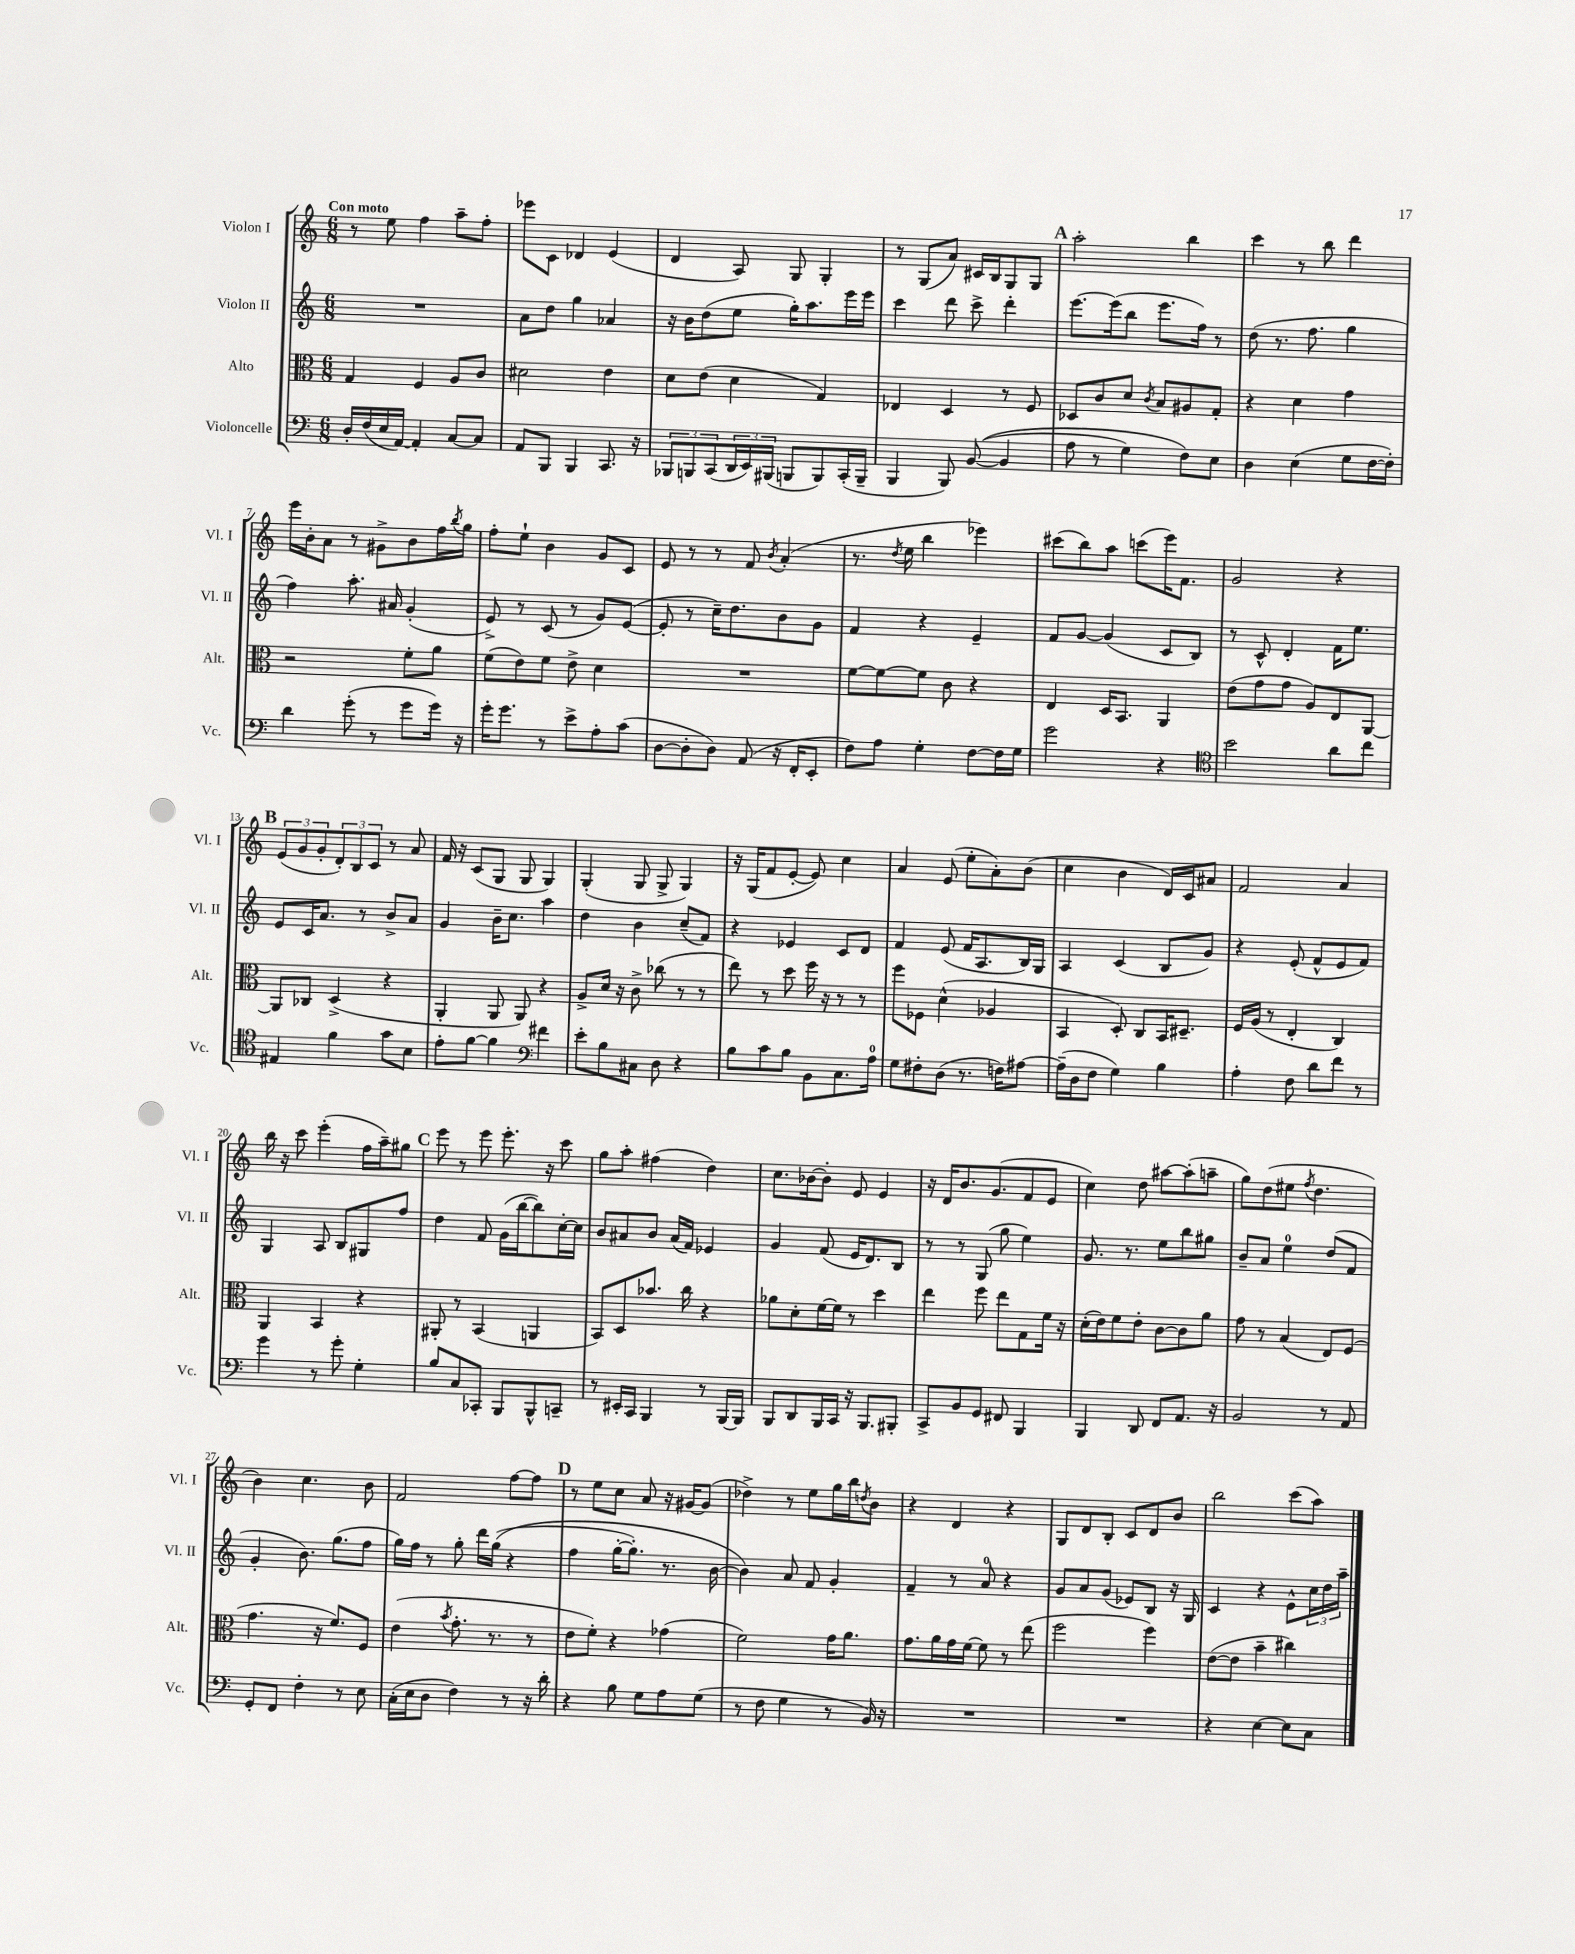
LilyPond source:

<<
\new StaffGroup <<
\new Staff = "s0" \with { instrumentName = "Violon I" shortInstrumentName = "Vl. I" } {
    \clef treble \key c \major \numericTimeSignature \time 6/8 \tempo "Con moto"
    r8 e''8 f''4 a''8-- f''8-. |
    ees'''8 c'8 des'4 e'4( |
    d'4 a8) g8 g4-. |
    r8 g8( a'8) cis'16 b16 g8 g8 |
    \mark \markup { \bold "A" } a''2-. b''4 |
    c'''4 r8 b''8 d'''4 |
    e'''16 b'16-. a'8 r8 gis'8-> b'8 f''16 \acciaccatura { b''8 } g''16 |
    f''8-. e''8-! b'4 g'8 c'8 |
    e'8 r8 r8 f'8 \acciaccatura { b'8 } a'4-.( |
    r8. \acciaccatura { d''8 } e''16 b''4 ees'''4) |
    cis'''8( b''8) a''8 c'''8( e'''16) f'8. |
    g'2 r4 |
    \mark \markup { \bold "B" } \tuplet 3/2 { e'8( g'8 g'8-. } \tuplet 3/2 { d'8-.) b8 c'8 } r8 a'8 |
    f'16 r16 c'8( g8 g8 g4) |
    g4-.( g8 g8-> g4) |
    r16 g16( f'8 e'8~-. e'8) c''4 |
    a'4 e'8( e''8-. a'8-.) b'8( |
    c''4 b'4 d'16) c'16 ais'8 |
    f'2 a'4 |
    b''16 r16 c'''8 e'''4-.( f''16 a''16--) gis''8 |
    \mark \markup { \bold "C" } e'''8 r8 e'''8 e'''8.-. r16 c'''8 |
    g''8 a''8-. fis''4( d''4) |
    c''8. bes'16~ bes'8-. e'8 e'4 |
    r16 d'16 b'8. g'8.( f'8 e'8 |
    c''4) d''8 ais''8~ ais''8-.( a''8-- |
    g''8) d''8( eis''8 \acciaccatura { f''8 } d''4. |
    b'4) c''4. b'8 |
    f'2 f''8~ f''8 |
    \mark \markup { \bold "D" } r8 e''8 c''8 a'8 r16 gis'16~ gis'8( |
    des''4->) r8 e''8 g''16 b''16 \acciaccatura { d''8 } b'8 |
    r4 d'4 r4 |
    g8 d'8 b8-. c'8 d'8 b'8 |
    b''2 c'''8( a''8) \bar "|." |
}
\new Staff = "s1" \with { instrumentName = "Violon II" shortInstrumentName = "Vl. II" } {
    \clef treble \key c \major \numericTimeSignature \time 6/8
    R2. |
    a'8 d''8 g''4 aes'4 |
    r16 b'16 d''8( e''8 g''16-.) a''8. e'''16 e'''16 |
    c'''4 d'''8 c'''8-> d'''4-. |
    \mark \markup { \bold "A" } e'''8.~ e'''16( b''8 e'''8. f''16) r8 |
    d''8( r8. f''8. g''4 |
    f''4) a''8.-. ais'16 g'4-.( |
    e'8->) r8 c'8( r8 g'8) e'8~( |
    e'8-. r8 c''16--) d''8. b'8 g'8 |
    f'4 r4 e'4-- |
    f'8 g'8~ g'4( c'8 b8) |
    r8 c'8-^ d'4-. f'16 e''8. |
    \mark \markup { \bold "B" } e'8 c'16 a'8. r8 b'8-> a'8 |
    g'4 b'16-- c''8. a''4 |
    d''4 b'4 c''8--( f'8) |
    r4 ees'4 c'8 d'8 |
    f'4 e'8( f'16 a8. b16) g16 |
    a4 c'4( b8 g'8) |
    r4 e'8-.( f'8-^ e'8 f'8) |
    g4 a8 b8 gis8 f''8 |
    \mark \markup { \bold "C" } d''4 f'8 g'16( b''16~ b''8) c''16~-. c''16 |
    b'8 ais'8 b'8 ais'16( f'16) ees'4 |
    g'4 f'8( e'16 d'8.) b8 |
    r8 r8 g8( g''8 e''4) |
    g'8. r8. e''8 b''8 gis''8 |
    b'8-- a'8 e''4-0 d''8( f'8 |
    g'4-. b'8.) g''8.( f''8 |
    g''16) f''16 r8 g''8-. d'''16 g''16(\( r4 |
    \mark \markup { \bold "D" } f''4 g''16~-. g''8.-.) r8. b'16~ |
    b'4\) a'8 f'8 g'4-. |
    f'4-- r8 a'8-0 r4 |
    g'8 a'8 g'8( ees'8) b8 r16 g16 |
    c'4 r4 e'8-^ \tuplet 3/2 { c''16 d''16 a''16-- } \bar "|." |
}
\new Staff = "s2" \with { instrumentName = "Alto" shortInstrumentName = "Alt." } {
    \clef alto \key c \major \numericTimeSignature \time 6/8
    g4 f4 a8 c'8 |
    dis'2 e'4 |
    d'8 e'8( d'4 g4) |
    ees4 d4 r8 f8 |
    \mark \markup { \bold "A" } des8 c'8 d'8 \acciaccatura { c'8 } b8 ais8 g8-. |
    r4 d'4 g'4 |
    r2 f'8-. a'8 |
    f'8( e'8) f'8 e'8-> d'4 |
    R2. |
    f'8~ f'8~ f'8 c'8 r4 |
    e4 d16 b,8. a,4 |
    e'8( g'8 g'8 a8) e8 a,8~ |
    \mark \markup { \bold "B" } a,8 ces8 d4->( r4 |
    a,4-. a,8 a,8) r4 |
    a8-> d'16 r16 c'8-> ces''8( r8 r8 |
    e''8) r8 d''8 f''16 r16 r8 r8 |
    f''8 fes8 d'4-^( aes4 |
    b,4 d8-.) c8 b,16 dis8.-- |
    f16 a16( r8 e4-. c4) |
    a,4 b,4 r4 |
    \mark \markup { \bold "C" } ais,8-. r8 b,4( a,4 |
    b,8) d8 bes'8. c''16 r4 |
    aes'8 d'8-. f'16~ f'16 r8 d''4 |
    e''4 f''8 e''8 g8 f'16 r16 |
    d'16-.( e'16) f'8 e'8-. c'8~ c'8 a'8 |
    g'8 r8 b4( e8) f8( |
    g'4. r16 f'8.) f8 |
    e'4( \acciaccatura { b'8 } g'8.-. r8. r8 |
    \mark \markup { \bold "D" } e'8 f'8-.) r4 ges'4( |
    f'2) g'16 a'8. |
    g'8. a'16 g'16 f'16~ f'8 r8 e''8( |
    f''2 f''4) |
    e'8~( e'8 b'4-- cis''4) \bar "|." |
}
\new Staff = "s3" \with { instrumentName = "Violoncelle" shortInstrumentName = "Vc." } {
    \clef bass \key c \major \numericTimeSignature \time 6/8
    d16-. f16( e16 a,16~) a,4-. c8~ c8 |
    a,8 b,,8 b,,4 c,8. r16 |
    \tuplet 3/2 { bes,,8 b,,8 c,8( } \tuplet 3/2 { d,16 e,16) bis,,16( } b,,8 b,,8) c,16-.( b,,16-- |
    b,,4 b,,8) b,8~(\( b,4 |
    \mark \markup { \bold "A" } a8 r8 g4) f8\) e8 |
    d4 e4( g8 f16~ f16-.) |
    d'4 g'8-.( r8 g'8 g'16) r16 |
    g'16-. g'8. r8 e'8-> a8-. c'8( |
    d8~ d8-. d8) a,8( r16 f,16-. e,8-. |
    f8) a8 g4-. f8~ f16 g16 |
    g'2 r4 |
    \clef tenor b'2 a'8 c''8 |
    \mark \markup { \bold "B" } eis4 f'4 g'8 b8 |
    e'8-. f'8~ f'4 \clef bass fis'4 |
    e'8-. b8 cis8 d8 r4 |
    b8 c'8 b8 b,8 c8. a16-0 |
    g8 fis8-. d8( r8. f16) ais8~ |
    ais16--( d16 f8 g4) b4 |
    a4-. f8 d'8 f'8 r8 |
    g'4 r8 g'8-. g4-. |
    \mark \markup { \bold "C" } b8 c8 ces,8-. b,,8 b,,8-^ c,8-- |
    r8 eis,16-. c,16 b,,4 r8 b,,16~ b,,16 |
    b,,8 d,8 b,,16 c,16 r16 b,,8. bis,,8-. |
    c,8-> b,8 g,8 fis,8 b,,4 |
    b,,4 d,8 f,8 a,8. r16 |
    b,2 r8 a,8 |
    g,8-. f,8 f4-. r8 e8 |
    c16-.( e16 d8 f4) r8 r16 d'16-. |
    \mark \markup { \bold "D" } r4 b8 g8 a8 g8( |
    r8 f8 g4 r8 b,16) r16 |
    R2. |
    R2. |
    r4 e4~ e8 c8 \bar "|." |
}
>>
>>
